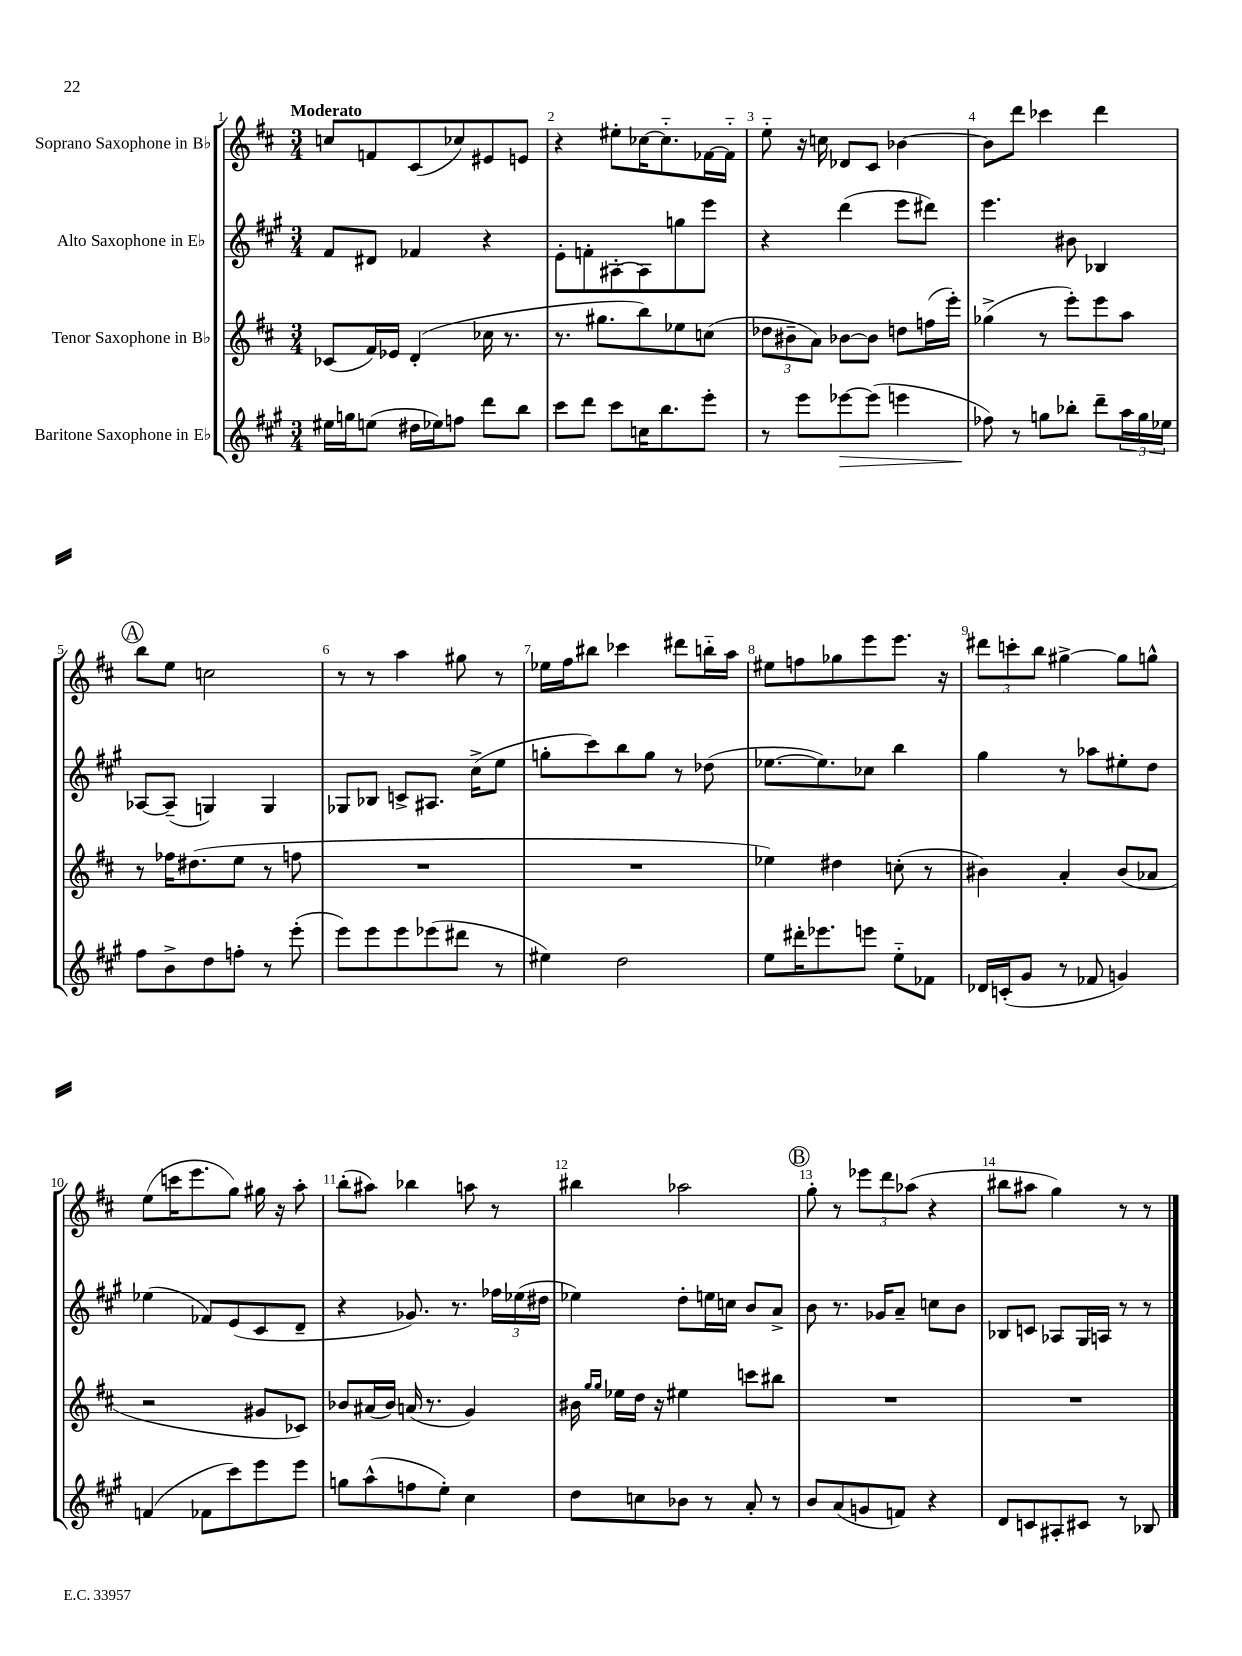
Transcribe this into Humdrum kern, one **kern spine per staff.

**kern	**dynam	**kern	**kern	**kern
*part4	*part4	*part3	*part2	*part1
*staff4	*staff4	*staff3	*staff2	*staff1
*I"Baritone Saxophone in E♭	*	*I"Tenor Saxophone in B♭	*I"Alto Saxophone in E♭	*I"Soprano Saxophone in B♭
*clefG2	*	*clefG2	*clefG2	*clefG2
*k[f#c#g#]	*	*k[f#c#]	*k[f#c#g#]	*k[f#c#]
*M3/4	*	*M3/4	*M3/4	*M3/4
=1	=1	=1	=1	=1
!	!	!	!	!LO:TX:a:B:t=Moderato
16ee#X\LL	.	(8c-X/L	8f#/L	8ccn/L
16ggn\J	.	.	.	.
(8een\J	.	16f#/L)	8d#X/J	8fn/
.	.	16e-X/JJ	.	.
16dd#X\LL	.	(4d'/	4f-X/	(8c#/
16ee-X\J)	.	.	.	.
8ffn\J	.	.	.	8cc-X/)
8ddd\L	.	16cc-X\	4r	8e#X/
.	.	8.r	.	.
8bb\J	.	.	.	8en/J
=2	=2	=2	=2	=2
8ccc#\L	.	8.r	8e'\L	4r
8ddd\J	.	.	8fn'\	.
.	.	8.gg#X\L	.	.
8ccc#\L	.	.	[8A#X'\	8ee#X'\L
16ccn\K	.	8bb\)	8A#\]	[16cc-X\K
8.bb\	.	.	.	8.cc-\]
.	.	8ee-X\	8ggn\	.
8eee'\J	.	(8ccn\J	8eee\J	[16f-X\L
.	.	.	.	16f-\JJ]
=3	=3	=3	=3	=3
8r	.	12dd-X\L	4r	8ee\
.	.	12b#X~\	.	.
8eee\L	.	.	.	16r
.	.	12a\J)	.	.
.	.	.	.	16ccn\
!	!LO:HP:b	!	!	!
[8eee-X\	>	[8b-X\L	(4ddd\	8d-X/L
(8eee-\J]	.	8b-\J]	.	8c#/J
4eeen\	.	8ddn\L	8eee\L	[4b-X\
.	.	(16ffn\L	8ddd#X\J)	.
.	.	16eee'\JJ)	.	.
=4	=4	=4	=4	=4
8ff-X\)	.	(4gg-X^\	4.eee\	8b-\L]
8r	]	.	.	8ddd\J
8ggn\L	.	8r	.	4ccc-X\
8bb-X'\J	.	8eee'\L)	8b#X\	.
8ddd~\L	.	8eee\	4B-X/	4ddd\
24aa\L	.	8aa\J	.	.
24gg\	.	.	.	.
24ee-X\JJ	.	.	.	.
!!LO:LB:g=z
!!LO:REH:place=s1:t=A
=5	=5	=5	=5	=5
8ff#\L	.	8r	[8A-X/L	8bb\L
8b^\	.	16ff-X\KL	(8A-~/J]	8ee\J
.	.	(8.dd#X\	.	.
8dd\	.	.	4Gn/)	2ccn\
8ffn'\J	.	8ee\J	.	.
8r	.	8r	4G/	.
(8eee'\	.	8ffn\	.	.
=6	=6	=6	=6	=6
8eee\L)	.	2.r	8G-X/L	8r
8eee\	.	.	8B-X/J	8r
8eee\	.	.	8cn^/L	4aa\
(8eee-X\	.	.	8.A#X/J	.
8ddd#X\J	.	.	.	8gg#X\
.	.	.	(16cc#^\KL	.
8r	.	.	8ee\J	8r
=7	=7	=7	=7	=7
4ee#X\)	.	2.r	8ggn'\L	16ee-X\LL
.	.	.	.	16ff#\J
.	.	.	8ccc#\)	8bb#X\J
2dd\	.	.	8bb\	4ccc-X\
.	.	.	8gg\J	.
.	.	.	8r	8ddd#X\L
.	.	.	(8dd-X\	16bbn\L
.	.	.	.	16aa\JJ
=8	=8	=8	=8	=8
8ee\L	.	4ee-X\)	[8.ee-X\L	8ee#X\L
16ddd#X'\K	.	.	.	8ffn\
8.eee-X\	.	.	8.ee-\])	.
.	.	4dd#X\	.	8gg-X\
8eeen\J	.	.	8cc-X\J	8eee\
8ee\L	.	(8ccn'\	4bb\	8.eee\J
8f-X\J	.	8r	.	.
.	.	.	.	16r
=9	=9	=9	=9	=9
16d-X/LL	.	4b#X\)	4gg#\	12ddd#X\L
(16cn'/J	.	.	.	.
.	.	.	.	12cccn'\
8g#/J	.	.	.	.
.	.	.	.	12bb\J
8r	.	4a'/	8r	[4gg#X^\
8f-X/	.	.	8aa-X\L	.
4gn/)	.	(8b#/L	8ee#X'\	8gg#\L]
.	.	8a-X/J	8dd\J	8ggn^^\J
!!LO:LB:g=z
=10	=10	=10	=10	=10
(4fn/	.	2r	(4ee-X\	(8ee\L
.	.	.	.	16cccn\K
.	.	.	.	8.eee\
8f-X\L	.	.	8f-X/L)	.
8ccc#\)	.	.	(8e/	8gg\J)
8eee\	.	8g#X/L	8c#/	16gg#X\
.	.	.	.	16r
8eee\J	.	8c-X/J)	8d~/J	8aa'\
=11	=11	=11	=11	=11
8ggn\L	.	8b-X/L	4r	(8bb'\L
(8aa^^\	.	(16a#X/L	.	8aa#X\J)
.	.	16b-/JJ)	.	.
8ffn\	.	(16an/	8.g-X/)	4bb-X\
.	.	8.r	.	.
8ee'\J)	.	.	.	.
.	.	.	8.r	.
4cc#\	.	4g/)	.	8aan\
.	.	.	24ff-X\LL	8r
.	.	.	(24ee-X\	.
.	.	.	24dd#X\JJ	.
=12	=12	=12	=12	=12
8dd\L	.	16b#X\	4ee-X\)	4bb#X\
.	.	16qqgg/LL	.	.
.	.	16qqgg/JJ	.	.
.	.	16ee-X\LL	.	.
8ccn\	.	16dd\JJ	.	.
.	.	16r	.	.
8b-X\J	.	4ee#X\	8dd'\L	2aa-X\
8r	.	.	16een\L	.
.	.	.	16ccn\JJ	.
8a'/	.	8cccn\L	8b/L	.
8r	.	8bb#X\J	8a^/J	.
!!LO:REH:place=s1:t=B
=13	=13	=13	=13	=13
8b/L	.	2.r	8b\	8gg'\
(8a/	.	.	8.r	8r
8gn/	.	.	.	12eee-X\L
.	.	.	16g-X/KL	.
.	.	.	.	12ddd\
8fn/J)	.	.	8a~/J	.
.	.	.	.	(12aa-X\J
4r	.	.	8ccn\L	4r
.	.	.	8b\J	.
=14	=14	=14	=14	=14
8d/L	.	2.r	8B-X/L	8bb#X\L
8cn/	.	.	8cn/J	8aa#X\J
8A#X'/	.	.	8A-X/L	4gg\)
8c#X/J	.	.	16G#/L	.
.	.	.	16An/JJ	.
8r	.	.	8r	8r
8B-X/	.	.	8r	8r
==	==	==	==	==
*-	*-	*-	*-	*-
